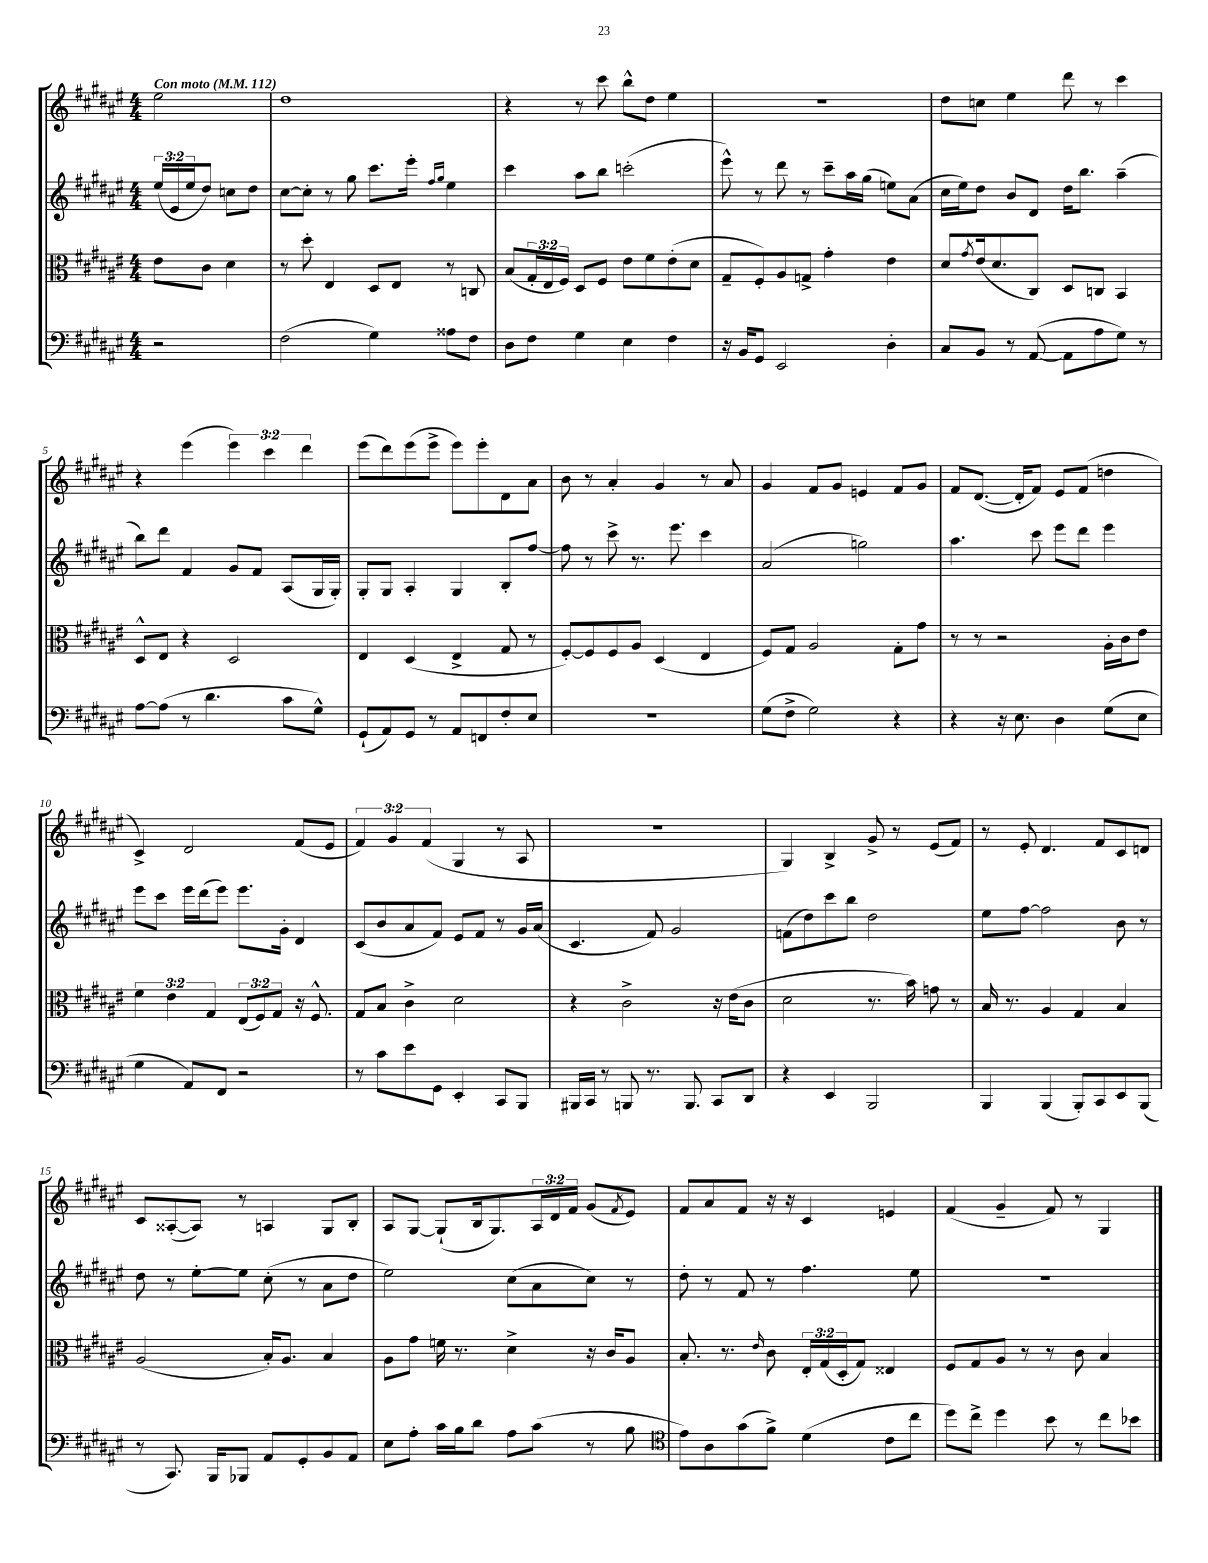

**kern	**kern	**kern	**kern
*staff4	*staff3	*staff2	*staff1
*clefF4	*clefC3	*clefG2	*clefG2
*k[f#c#g#d#a#e#]	*k[f#c#g#d#a#e#]	*k[f#c#g#d#a#e#]	*k[f#c#g#d#a#e#]
*M4/4	*M4/4	*M4/4	*M4/4
*MM112	*MM112	*MM112	*MM112
2r	8e#	(24ee#	2ee#
.	.	24e#	.
.	.	24ee#	.
.	8c#	8dd#)	.
.	4d#	8cc	.
.	.	8dd#	.
=	=	=	=
(2F#	8r	[8cc#	1dd#
.	8dd#'	8cc#']	.
.	4E#	8r	.
.	.	8gg#	.
4G#)	8D#	8.ccc#	.
.	8E#	.	.
.	.	16eee#'	.
.	.	16qqff#	.
.	.	16qqgg#	.
8A##	8r	4ee#	.
8F#	8C	.	.
=	=	=	=
8D#	(8B	4ccc#	4r
8F#	24G#'	.	.
.	24E#	.	.
.	24F#)	.	.
4G#	8D#	8aa#	8r
.	8F#	8bb	8ccc#
4E#	8e#	(2ccc'	8bb^^
.	8f#	.	8dd#
4F#	(8e#'	.	4ee#
.	8d#	.	.
=	=	=	=
16r	8G#~	8eee#^^)	1r
16BB	.	.	.
8GG#	8F#')	8r	.
2EE#	8A#	8ddd#	.
.	8G^	8r	.
.	4g#'	8ccc#~	.
.	.	16aa#	.
.	.	(16gg#	.
4D#'	4e#	8ee)	.
.	.	(8a#	.
=	=	=	=
8C#	8d#	16cc#	8dd#
.	.	16ee#)	.
.	8qg#	.	.
8BB	(16e#	8dd#	8cc
.	8.d#	.	.
8r	.	8b	4ee#
([8AA#	8C#)	8d#	.
8AA#]	8D#	16dd#	8ddd#
.	.	8.bb	.
8A#	8C	.	8r
8G#)	4BB	(4aa#~	4ccc#
8r	.	.	.
=	=	=	=
[8A#	8D#^^	8bb)	4r
(8A#]	8E#	8ddd#	.
8r	4r	4f#	(4eee#
4.d#	.	.	.
.	2D#	8g#	6eee#)
.	.	8f#	.
.	.	.	6ccc#
8c#	.	(8A#	.
.	.	.	6ddd#
8G#^^)	.	16G#	.
.	.	16G#')	.
=	=	=	=
(8GG#`	4E#	8G#'	(8eee#
8AA#)	.	8G#	8ddd#)
8GG#	(4D#	4A#'	(8eee#
8r	.	.	8eee#^
8AA#	4E#^	4G#	8eee#)
8FF	.	.	8eee#'
8F#'	8G#	8B'	8d#
8E#	8r	[8ff#	8a#
=	=	=	=
1r	[8F#')	8ff#]	8b
.	8F#]	8r	8r
.	8F#	8ccc#^	4a#'
.	8A#	8.r	.
.	(4D#	.	4g#
.	.	8.eee#	.
.	4E#	4ccc#	8r
.	.	.	8a#
=	=	=	=
(8G#	8F#)	(2a#	4g#
8F#^	8G#	.	.
2G#)	2A#	.	8f#
.	.	.	8g#
.	.	2gg)	4e
4r	8G#'	.	8f#
.	8g#	.	8g#
=	=	=	=
4r	8r	4.aa#	8f#
.	8r	.	([8.d#
16r	2r	.	.
8.E#	.	.	16d#']
.	.	8ccc#	8f#)
4D#	.	8eee#	8e#
.	.	8ddd#	(8f#
(8G#	16A#'	4eee#	4dd
.	16c#	.	.
8E#	8e#	.	.
=	=	=	=
4G#	6f#	8eee#	4c#^)
.	.	8ccc#	.
.	6e#	.	.
8AA#)	.	16eee#	2d#
.	.	(16ddd#	.
.	6G#	.	.
8FF#	.	8eee#)	.
2r	(12E#	8.eee#	.
.	12F#)	.	.
.	12G#	.	.
.	.	16g#'	.
.	16r	4d#	(8f#
.	8.F#^^	.	.
.	.	.	8e#
=	=	=	=
8r	8G#	(8c#	6f#)
8c#	8B	8b	.
.	.	.	6g#
8e#	4c#^	8a#	.
.	.	.	(6f#
8GG#	.	8f#)	.
4EE#'	2d#	8e#	4G#
.	.	8f#	.
8CC#	.	8r	8r
8BBB	.	16g#	8A#
.	.	(16a#	.
=	=	=	=
16BBB#	4r	4.c#	1r
16CC#	.	.	.
8r	.	.	.
8BBB	2c#^	.	.
8.r	.	8f#)	.
.	.	2g#	.
8.BBB	.	.	.
8CC#	16r	.	.
.	(16e#	.	.
8DD#	8c#	.	.
=	=	=	=
4r	2d#	(8f	4G#)
.	.	8dd#)	.
4EE#	.	8ccc#	4B^
.	.	8bb	.
2BBB	8.r	2dd#	8g#^
.	.	.	8r
.	16b)	.	.
.	8g	.	(8e#
.	8r	.	8f#)
=	=	=	=
4BBB	16B	8ee#	8r
.	8.r	.	.
.	.	[8ff#	8e#'
(4BBB	4A#	2ff#]	4.d#
8BBB')	4G#	.	.
8CC#	.	.	8f#
8EE#	4B	8b	8c#
(8BBB	.	8r	8d
=	=	=	=
8r	(2A#	8dd#	8c#
8.CC#)	.	8r	([8A##'
.	.	[8ee#'	8A##])
16BBB	.	.	.
8BBB-	.	8ee#]	8r
8AA#	16B')	(8cc#'	4A
.	8.A#	.	.
8GG#'	.	8r	.
8BB	4B	8a#	8G#
8AA#	.	8dd#	8B'
=	=	=	=
8E#	8A#	2ee#)	8A#
8A#'	8g#	.	[8G#
16c#	16f	.	(8G#`]
16B	8.r	.	.
8d#	.	.	16B
.	.	.	8.G#)
8A#	4d#^	(8cc#	.
(8c#	.	8a#	24A#
.	.	.	24d#
.	.	.	24f#
8r	16r	8cc#)	(8g#
.	16c#	.	.
.	.	.	8qf#
8B	8A#	8r	8e#)
=	=	=	=
*clefC4	*	*	*
8e#)	8.B'	8dd#'	8f#
8A#	.	8r	8a#
.	8.r	.	.
(8g#	.	8f#	8f#
.	16qqe#	.	.
8f#^)	8c#	8r	16r
.	.	.	16r
(4d#	24E#'	4.ff#	4c#
.	(24G#	.	.
.	24D#'	.	.
.	8G#)	.	.
8c#	4E##	.	4e
8cc#	.	8ee#	.
=	=	=	=
8dd#)	8F#	1r	(4f#
8cc#^	8G#	.	.
4dd#	8A#	.	4g#~
.	8r	.	.
8b	8r	.	8f#)
8r	8c#	.	8r
8cc#	4B	.	4G#
8b-	.	.	.
==	==	==	==
*-	*-	*-	*-
